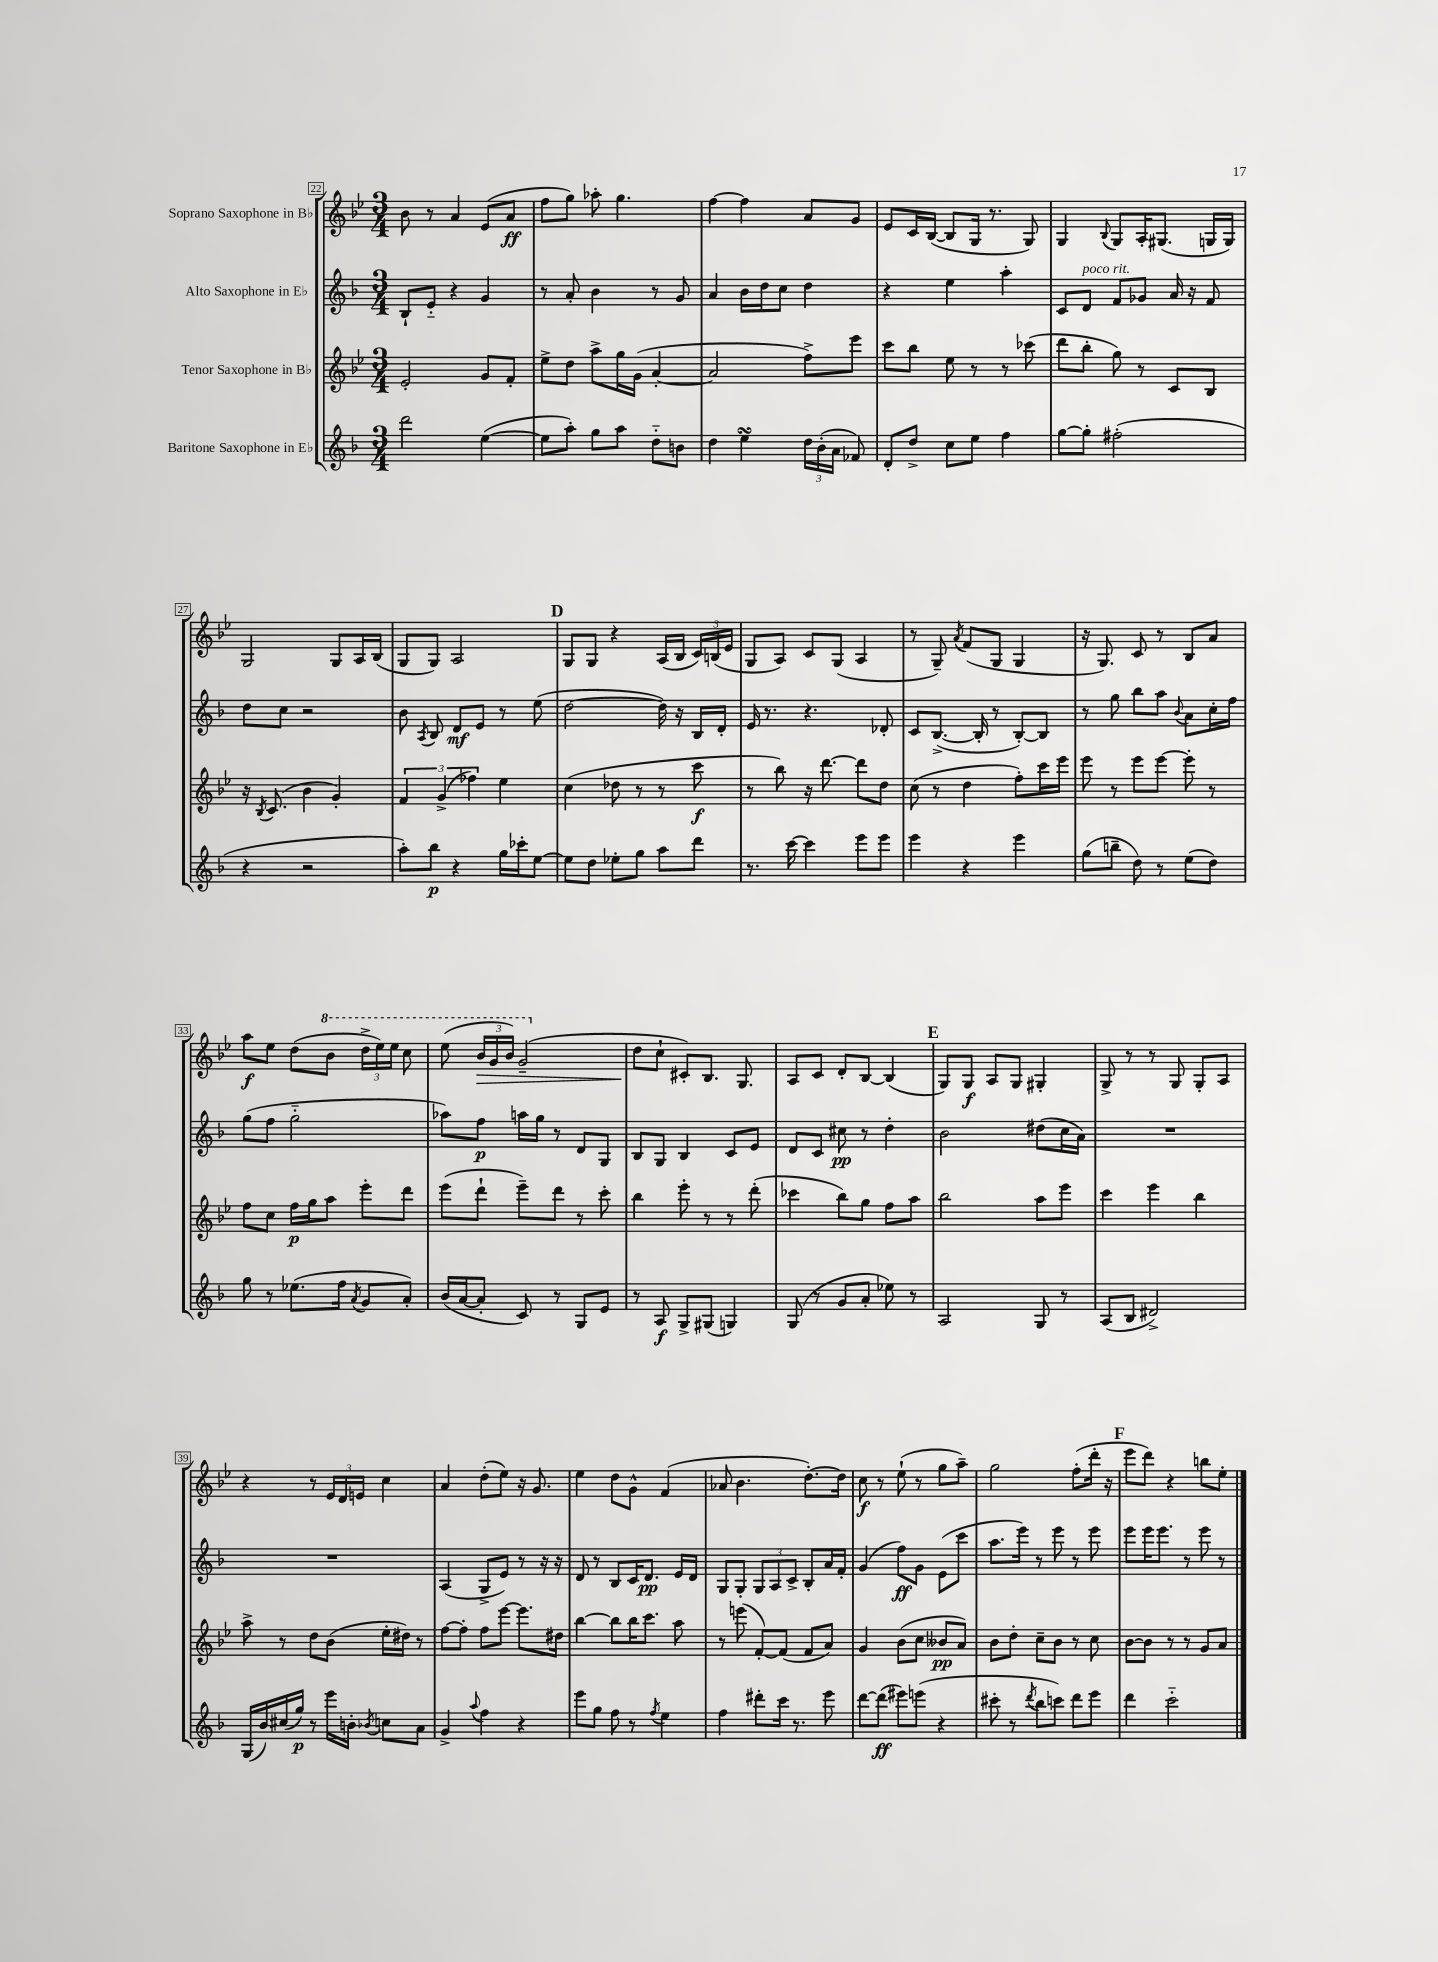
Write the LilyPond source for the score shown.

<<
\new StaffGroup <<
\new Staff = "s0" \with { instrumentName = "Soprano Saxophone in Bb" } {
    \clef treble \key bes \major \numericTimeSignature \time 3/4
    \autoBeamOff bes'8 r8 a'4 ees'8[( a'8]\ff |
    f''8[ g''8]) aes''8-. g''4. |
    f''4~ f''4 a'8[ g'8] |
    ees'8[ c'16 bes16]~( bes8[ g16] r8. g8) |
    g4 \appoggiatura { bes8 } g8[ a16-. gis8.]( g16[ g16]) |
    g2 g8[ a16 bes16]( |
    g8[ g8]) a2 |
    \mark \markup { \bold "D" } g8[ g8] r4 a16[( bes16] \tuplet 3/2 { c'16[) b16( ees'16] } |
    g8[ a8]) c'8[ g8]( a4 |
    r8 g8--) \acciaccatura { a'8 } f'8[( g8] g4 |
    r16 g8.) c'8 r8 bes8[ a'8] |
    a''8[\f ees''8] d''8[( \ottava #1 bes''8] \tuplet 3/2 { d'''16[-> ees'''16) ees'''16] } c'''8 |
    ees'''8( \tuplet 3/2 { bes''16[\> g''16 bes''16]) } g''2--( \ottava #0 |
    d''8[\! c''8]-! cis'8[-.) bes8.] g8. |
    a8[ c'8] d'8[-. bes8]~ bes4( |
    \mark \markup { \bold "E" } g8[) g8]\f a8[ g8] gis4-. |
    g8-> r8 r8 g8 g8[-. a8] |
    r4 r8 \tuplet 3/2 { ees'16[ d'16 e'16] } c''4 |
    a'4 d''8[-.( ees''8]) r16 g'8. |
    ees''4 d''8[ g'8]-^ f'4( |
    aes'8 bes'4. d''8.[~-.) d''16] |
    c''8\f r8 ees''8-!( r8 g''8[ a''8]--) |
    g''2 f''8[-.( d'''16]-. r16 |
    \mark \markup { \bold "F" } ees'''8[ d'''8]) r4 b''8[ ees''8]-. \bar "|." |
}
\new Staff = "s1" \with { instrumentName = "Alto Saxophone in Eb" } {
    \clef treble \key f \major \numericTimeSignature \time 3/4
    \autoBeamOff bes8[-! e'8]-_ r4 g'4 |
    r8 a'8-. bes'4 r8 g'8 |
    a'4 bes'16[ d''16 c''8] d''4 |
    r4 e''4 a''4-. |
    c'8[ d'8]^\markup { \italic "poco rit." } f'8[ ges'8] a'16 r16 f'8 |
    d''8[ c''8] r2 |
    bes'8 \acciaccatura { a8 } bes8 d'8[\mf e'8] r8 e''8( |
    \mark \markup { \bold "D" } d''2~ d''16) r16 bes16[ d'16]-. |
    e'16 r8. r4. des'8-. |
    c'8[ bes8.]~->( bes16-. r8 bes8[~-.) bes8] |
    r8 g''8 bes''8[ a''8] \appoggiatura { bes'8 } a'8[ c''16-. f''16] |
    g''8[( f''8] g''2-_ |
    aes''8[) f''8]\p a''16[ g''16] r8 d'8[ g8] |
    bes8[ g8] bes4 c'8[ e'8] |
    d'8[ c'8] cis''8\pp r8 d''4-. |
    \mark \markup { \bold "E" } bes'2 dis''8[( c''16 a'16]) |
    R2. |
    R2. |
    a4( g8[-> e'8]) r8 r16 r16 |
    d'8 r8 bes8[ c'16 d'8.]\pp e'16[ d'16] |
    g8[ g8]-. \tuplet 3/2 { g8[ a8 c'8]-> } bes8[-. a'16 f'16]-. |
    g'4( f''8[\ff) g'8] e'8[( c'''8] |
    a''8.[ e'''16]) r8 e'''8 r8 e'''8 |
    \mark \markup { \bold "F" } e'''8[ e'''16 e'''8.] r8 e'''8 r8 \bar "|." |
}
\new Staff = "s2" \with { instrumentName = "Tenor Saxophone in Bb" } {
    \clef treble \key bes \major \numericTimeSignature \time 3/4
    \autoBeamOff ees'2-. g'8[ f'8]-. |
    ees''8[-> d''8] a''8[-> g''16 g'16]( a'4~-. |
    a'2 f''8[->) ees'''8] |
    c'''8[ bes''8] ees''8 r8 r8 ces'''8( |
    d'''8[ bes''8]-. g''8) r8 c'8[ bes8] |
    r16 \acciaccatura { bes8 } c'8.( bes'4 g'4-.) |
    \tuplet 3/2 { f'4 g'4->( fes''4) } ees''4 |
    \mark \markup { \bold "D" } c''4( des''8 r8 r8 c'''8\f |
    r8 bes''8) r16 d'''8.~ d'''8[ d''8] |
    c''8( r8 d''4 f''8[-.) c'''16 ees'''16] |
    ees'''8 r8 ees'''8[ ees'''8]~ ees'''8-. r8 |
    f''8[ c''8] f''16[\p g''16 a''8] ees'''8[-. d'''8] |
    ees'''8[( d'''8]-! ees'''8[--) d'''8] r8 c'''8-. |
    bes''4 ees'''8-. r8 r8 d'''8-.( |
    ces'''4 bes''8[) g''8] f''8[ a''8] |
    \mark \markup { \bold "E" } bes''2 a''8[ ees'''8] |
    c'''4 ees'''4 bes''4 |
    a''8-> r8 d''8[ bes'8]( ees''16[-. dis''16]) r8 |
    f''8[~ f''8]-. f''8[ ees'''8]~ ees'''8.[ dis''16] |
    bes''4~ bes''8[ bes''16 c'''8.] a''8 |
    r8 e'''8( f'8[~-.) f'8]( f'8[ a'8]) |
    g'4 bes'8[( c''8] beses'8[\pp a'8]) |
    bes'8[ d''8]-. c''8[-- bes'8] r8 c''8 |
    \mark \markup { \bold "F" } bes'8[~ bes'8] r8 r8 g'8[ a'8] \bar "|." |
}
\new Staff = "s3" \with { instrumentName = "Baritone Saxophone in Eb" } {
    \clef treble \key f \major \numericTimeSignature \time 3/4
    \autoBeamOff d'''2 e''4~( |
    e''8[ a''8]-.) g''8[ a''8] d''8[-_ b'8] |
    d''4 e''4\turn \tuplet 3/2 { d''16[ bes'16-.( a'16] } fes'8) |
    d'8[-. d''8]-> c''8[ e''8] f''4 |
    g''8[~ g''8]-. fis''2-.( |
    r4 r2 |
    a''8[-.) bes''8]\p r4 g''16[ ces'''16-. e''8]~ |
    \mark \markup { \bold "D" } e''8[ d''8] ees''8[-. g''8] a''8[ d'''8] |
    r8. c'''16~ c'''4 e'''8[ e'''8] |
    e'''4 r4 e'''4 |
    g''8[( b''8]-- d''8) r8 e''8[( d''8]) |
    g''8 r8 ees''8.[( f''16] \acciaccatura { a'8 } g'8[ a'8]-.) |
    bes'16[( a'16~ a'8]-. c'8) r8 g8[ e'8] |
    r8 a8\f g8[-> gis8]( g4) |
    g8( r8 g'8[ a'8]-. ees''8) r8 |
    \mark \markup { \bold "E" } a2 g8 r8 |
    a8[( bes8] dis'2->) |
    g16[( bes'16) cis''16( g''16]\p) r8 e'''16[ b'16]-. \acciaccatura { bes'8 } c''8[ a'8] |
    g'4-> \appoggiatura { a''8 } f''4 r4 |
    e'''8[ g''8] f''8 r8 \acciaccatura { f''8 } e''4 |
    f''4 dis'''8[-. c'''16] r8. e'''8 |
    d'''8[~ d'''8]\ff( eis'''8[) e'''8]( r4 |
    cis'''8-. r8 \acciaccatura { d'''8 } bes''8[ c'''8]) d'''8[ e'''8] |
    \mark \markup { \bold "F" } d'''4 c'''2-_ \bar "|." |
}
>>
>>
\layout { \context { \Score currentBarNumber = #22 \override BarNumber.stencil = #(make-stencil-boxer 0.1 0.3 ly:text-interface::print) } }
